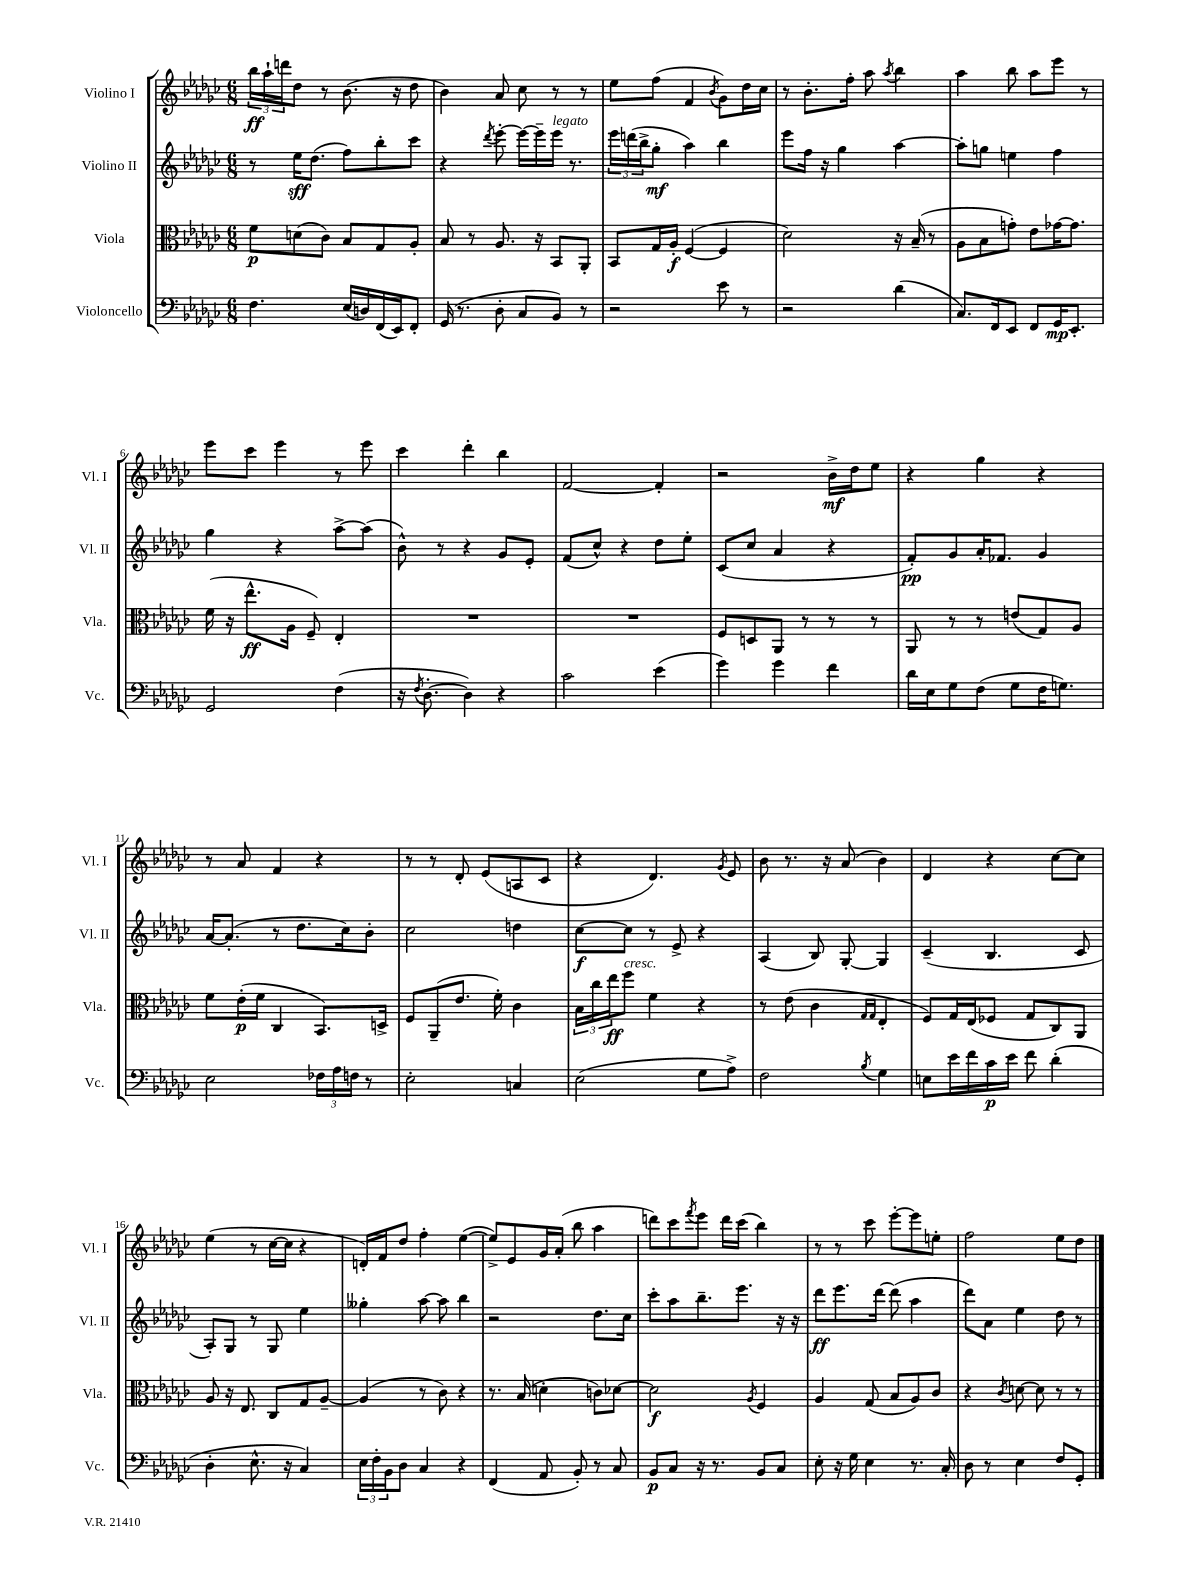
<<
\new StaffGroup <<
\new Staff = "s0" \with { instrumentName = "Violino I" shortInstrumentName = "Vl. I" } {
    \clef treble \key ges \major \numericTimeSignature \time 6/8
    \tuplet 3/2 { bes''16\ff aes''16-! d'''16 } des''8 r8 bes'8.( r16 des''8 |
    bes'4) aes'8 ces''8 r8 r8 |
    ees''8 f''8( f'4 \acciaccatura { bes'8 } ges'8) des''16 ces''16 |
    r8 bes'8.-. f''16-. aes''8 \acciaccatura { aes''8 } bes''4 |
    aes''4 bes''8 aes''8 ees'''8 r8 |
    ees'''8 ces'''8 ees'''4 r8 ees'''8 |
    ces'''4 des'''4-. bes''4 |
    f'2~ f'4-. |
    r2 bes'16->\mf des''16 ees''8 |
    r4 ges''4 r4 |
    r8 aes'8 f'4 r4 |
    r8 r8 des'8-. ees'8( a8 ces'8 |
    r4 des'4.) \acciaccatura { ges'8 } ees'8 |
    bes'8 r8. r16 aes'8( bes'4) |
    des'4 r4 ces''8~ ces''8 |
    ees''4( r8 ces''16~ ces''16 r4 |
    d'16-.) f'16 des''8 f''4-. ees''4~( |
    ees''8->) ees'8 ges'16 aes'16-.( bes''8 aes''4 |
    d'''8) ces'''8 \acciaccatura { f'''8 } ees'''8 d'''16 ces'''16( bes''4) |
    r8 r8 ces'''8 ees'''8~-. ees'''8 e''8-. |
    f''2 ees''8 des''8 \bar "|." |
}
\new Staff = "s1" \with { instrumentName = "Violino II" shortInstrumentName = "Vl. II" } {
    \clef treble \key ges \major \numericTimeSignature \time 6/8
    r8 ees''16\sff des''8.( f''8) bes''8-. ces'''8 |
    r4 \acciaccatura { des'''8 } ees'''8~-. ees'''16~ ees'''16-- ees'''16^\markup { \italic "legato" } r8. |
    \tuplet 3/2 { ees'''16 d'''16( bes''16-> } ges''8-.\mf aes''4) bes''4 |
    ees'''8 f''16 r16 ges''4 aes''4~ |
    aes''8-. g''8 e''4 f''4 |
    ges''4 r4 aes''8~-> aes''8( |
    bes'8-^) r8 r4 ges'8 ees'8-. |
    f'8( ces''8-^) r4 des''8 ees''8-. |
    ces'8( ces''8 aes'4 r4 |
    f'8-.\pp) ges'8 aes'16-. fes'8. ges'4 |
    aes'16~ aes'8.-.( r8 des''8. ces''16) bes'8-. |
    ces''2 d''4 |
    ces''8~\f ces''8 r8 ees'8-> r4 |
    aes4( bes8) ges8~-. ges4 |
    ces'4--( bes4. ces'8 |
    aes8-.) ges8 r8 ges8 ees''4 |
    geses''4-. aes''8~ aes''8 bes''4 |
    r2 des''8. ces''16 |
    ces'''8-. aes''8 bes''8.-- ees'''8. r16 r16 |
    des'''8\ff ees'''8. des'''16~ des'''8( aes''4 |
    des'''8) aes'8 ees''4 des''8 r8 \bar "|." |
}
\new Staff = "s2" \with { instrumentName = "Viola" shortInstrumentName = "Vla." } {
    \clef alto \key ges \major \numericTimeSignature \time 6/8
    f'8\p d'8( ces'8) bes8 ges8 aes8-. |
    bes8 r8 aes8. r16 bes,8 aes,8-. |
    bes,8 ges16 aes16-.\f f4~( f4 |
    des'2) r16 bes16--( r8 |
    aes8 bes8 g'8-.) ees'8 ges'16~ ges'8. |
    f'16( r16 ees''8.-^\ff aes16 f8--) ees4-. |
    R2. |
    R2. |
    f8 d8 aes,8 r8 r8 r8 |
    aes,8 r8 r8 e'8( ges8) aes8 |
    f'8 ees'16-.\p( f'16 ces4 bes,8.) d16-> |
    f8 aes,8--( ees'8. f'16-.) ces'4 |
    \tuplet 3/2 { bes16 ces''16 ees''16\ff } f''8^\markup { \italic "cresc." } f'4 r4 |
    r8 ees'8( ces'4 \grace { ges16 ges16 } ees4-. |
    f8) ges16 ees16( fes8 ges8 ces8) aes,8 |
    aes8 r16 ees8. ces8 ges8 aes8~-- |
    aes4( r8 ces'8) r4 |
    r8. bes16( d'4-. c'8) des'8~ |
    des'2\f \acciaccatura { aes8 } f4 |
    aes4 ges8( bes8 aes8) ces'8 |
    r4 \acciaccatura { ces'8 } d'8~ d'8 r8 r8 \bar "|." |
}
\new Staff = "s3" \with { instrumentName = "Violoncello" shortInstrumentName = "Vc." } {
    \clef bass \key ges \major \numericTimeSignature \time 6/8
    f4. ees16( d16) f,16( ees,16) f,8-. |
    ges,16( r8. des8-. ces8 bes,8) r8 |
    r2 ees'8 r8 |
    r2 des'4( |
    ces8.) f,16 ees,8 f,8 ges,16\mp ees,8.-. |
    ges,2 f4( |
    r16 \acciaccatura { f8 } des8.~-. des4) r4 |
    ces'2 ees'4( |
    ges'4) ges'4 f'4 |
    des'16 ees16 ges8 f8( ges8 f16 g8.) |
    ees2 \tuplet 3/2 { fes16 aes16 f16 } r8 |
    ees2-. c4 |
    ees2( ges8 aes8->) |
    f2 \acciaccatura { bes8 } ges4 |
    e8 ees'16 f'16 ces'16\p ees'16 f'8 des'4-.( |
    des4-. ees8.-^ r16 ces4) |
    \tuplet 3/2 { ees16 f16-. bes,16 } des8 ces4 r4 |
    f,4( aes,8 bes,8-.) r8 ces8 |
    bes,8\p ces8 r16 r8. bes,8 ces8 |
    ees8-. r16 ges16 ees4 r8. ces16-. |
    des8 r8 ees4 f8 ges,8-. \bar "|." |
}
>>
>>
